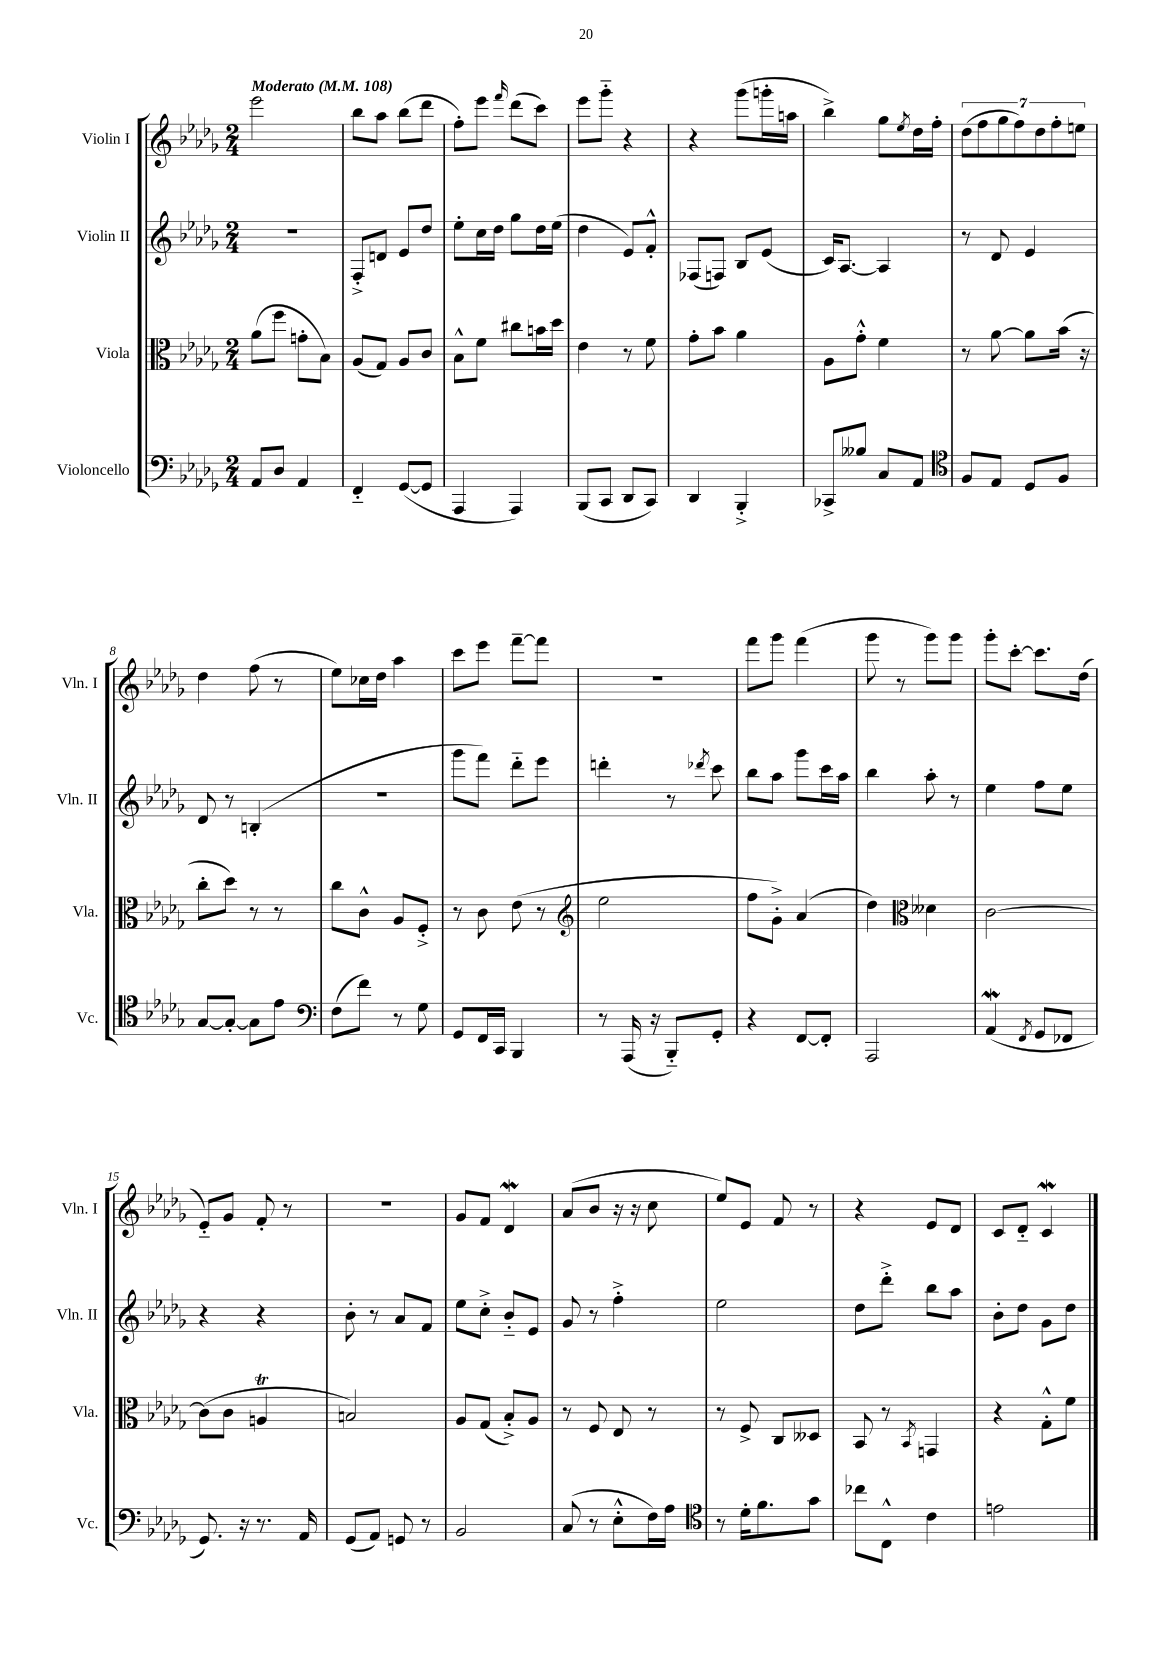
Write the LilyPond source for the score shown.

<<
\new StaffGroup <<
\new Staff = "s0" \with { instrumentName = "Violin I" shortInstrumentName = "Vln. I" } {
    \clef treble \key des \major \numericTimeSignature \time 2/4 \tempo "Moderato" 4 = 108
    ees'''2 |
    bes''8 aes''8 bes''8( des'''8 |
    f''8-.) ees'''8 \grace { f'''16 } des'''8( c'''8) |
    ees'''8 ges'''8-_ r4 |
    r4 ges'''8( g'''16-. a''16 |
    bes''4->) ges''8 \acciaccatura { ees''8 } des''16 f''16-. |
    \tuplet 7/4 { des''8( f''8 ges''8 f''8) des''8 f''8-. e''8 } |
    des''4 f''8( r8 |
    ees''8) ces''16 des''16 aes''4 |
    c'''8 ees'''8 f'''8~-- f'''8 |
    r2 |
    f'''8 ges'''8 f'''4( |
    ges'''8 r8 ges'''8) ges'''8 |
    ges'''8-. c'''8~-. c'''8. des''16( |
    ees'8-_) ges'8 f'8-. r8 |
    r2 |
    ges'8 f'8 des'4\mordent |
    aes'8( bes'8 r16 r16 c''8 |
    ees''8) ees'8 f'8 r8 |
    r4 ees'8 des'8 |
    c'8 des'8-_ c'4\mordent \bar "|." |
}
\new Staff = "s1" \with { instrumentName = "Violin II" shortInstrumentName = "Vln. II" } {
    \clef treble \key des \major \numericTimeSignature \time 2/4
    R2 |
    f8-.-> d'8 ees'8 des''8 |
    ees''8-. c''16 des''16 ges''8 des''16 ees''16( |
    des''4 ees'8) f'8-.-^ |
    fes8( f8) bes8 ees'8( |
    c'16) aes8.~ aes4 |
    r8 des'8 ees'4 |
    des'8 r8 b4-.( |
    R2 |
    ges'''8 f'''8) des'''8-_ ees'''8 |
    d'''4-. r8 \acciaccatura { des'''8 } c'''8 |
    bes''8 aes''8 ges'''8 c'''16 aes''16 |
    bes''4 aes''8-. r8 |
    ees''4 f''8 ees''8 |
    r4 r4 |
    bes'8-. r8 aes'8 f'8 |
    ees''8 c''8-.-> bes'8-_ ees'8 |
    ges'8 r8 f''4-.-> |
    ees''2 |
    des''8 des'''8-.-> bes''8 aes''8 |
    bes'8-. des''8 ges'8 des''8 \bar "|." |
}
\new Staff = "s2" \with { instrumentName = "Viola" shortInstrumentName = "Vla." } {
    \clef alto \key des \major \numericTimeSignature \time 2/4
    aes'8( f''8 g'8-. bes8) |
    aes8( ges8) aes8 c'8 |
    bes8-^ f'8 cis''8 b'16 des''16 |
    ees'4 r8 f'8 |
    ges'8-. bes'8 aes'4 |
    aes8 ges'8-.-^ f'4 |
    r8 aes'8~ aes'8 bes'16( r16 |
    c''8-. des''8) r8 r8 |
    c''8 c'8-^ aes8 f8-.-> |
    r8 c'8 ees'8( r8 |
    \clef treble ees''2 |
    f''8 ges'8-.->) aes'4( |
    des''4) \clef alto deses'4 |
    c'2~ |
    c'8( c'8 a4\trill |
    b2) |
    aes8 ges8( bes8-.->) aes8 |
    r8 f8 ees8 r8 |
    r8 f8-> c8 deses8 |
    bes,8 r8 \acciaccatura { bes,8 } g,4 |
    r4 ges8-.-^ f'8 \bar "|." |
}
\new Staff = "s3" \with { instrumentName = "Violoncello" shortInstrumentName = "Vc." } {
    \clef bass \key des \major \numericTimeSignature \time 2/4
    aes,8 des8 aes,4 |
    f,4-_ ges,8~( ges,8 |
    aes,,4 aes,,4) |
    bes,,8( c,8 des,8 c,8) |
    des,4 bes,,4-.-> |
    ces,8-> beses8 c8 aes,8 |
    \clef tenor f8 ees8 des8 f8 |
    ges8~ ges8~-. ges8 ees'8 |
    \clef bass f8( f'8) r8 ges8 |
    ges,8 f,16 c,16 bes,,4 |
    r8 aes,,16( r16 bes,,8-_) ges,8-. |
    r4 f,8~ f,8-. |
    aes,,2 |
    aes,4\mordent( \acciaccatura { f,8 } ges,8 fes,8 |
    ges,8.) r16 r8. aes,16 |
    ges,8( aes,8) g,8 r8 |
    bes,2 |
    c8( r8 ees8-.-^ f16) aes16 |
    \clef tenor r8 des'16-. f'8. ges'8 |
    ces''8 c8-^ c'4 |
    e'2 \bar "|." |
}
>>
>>
